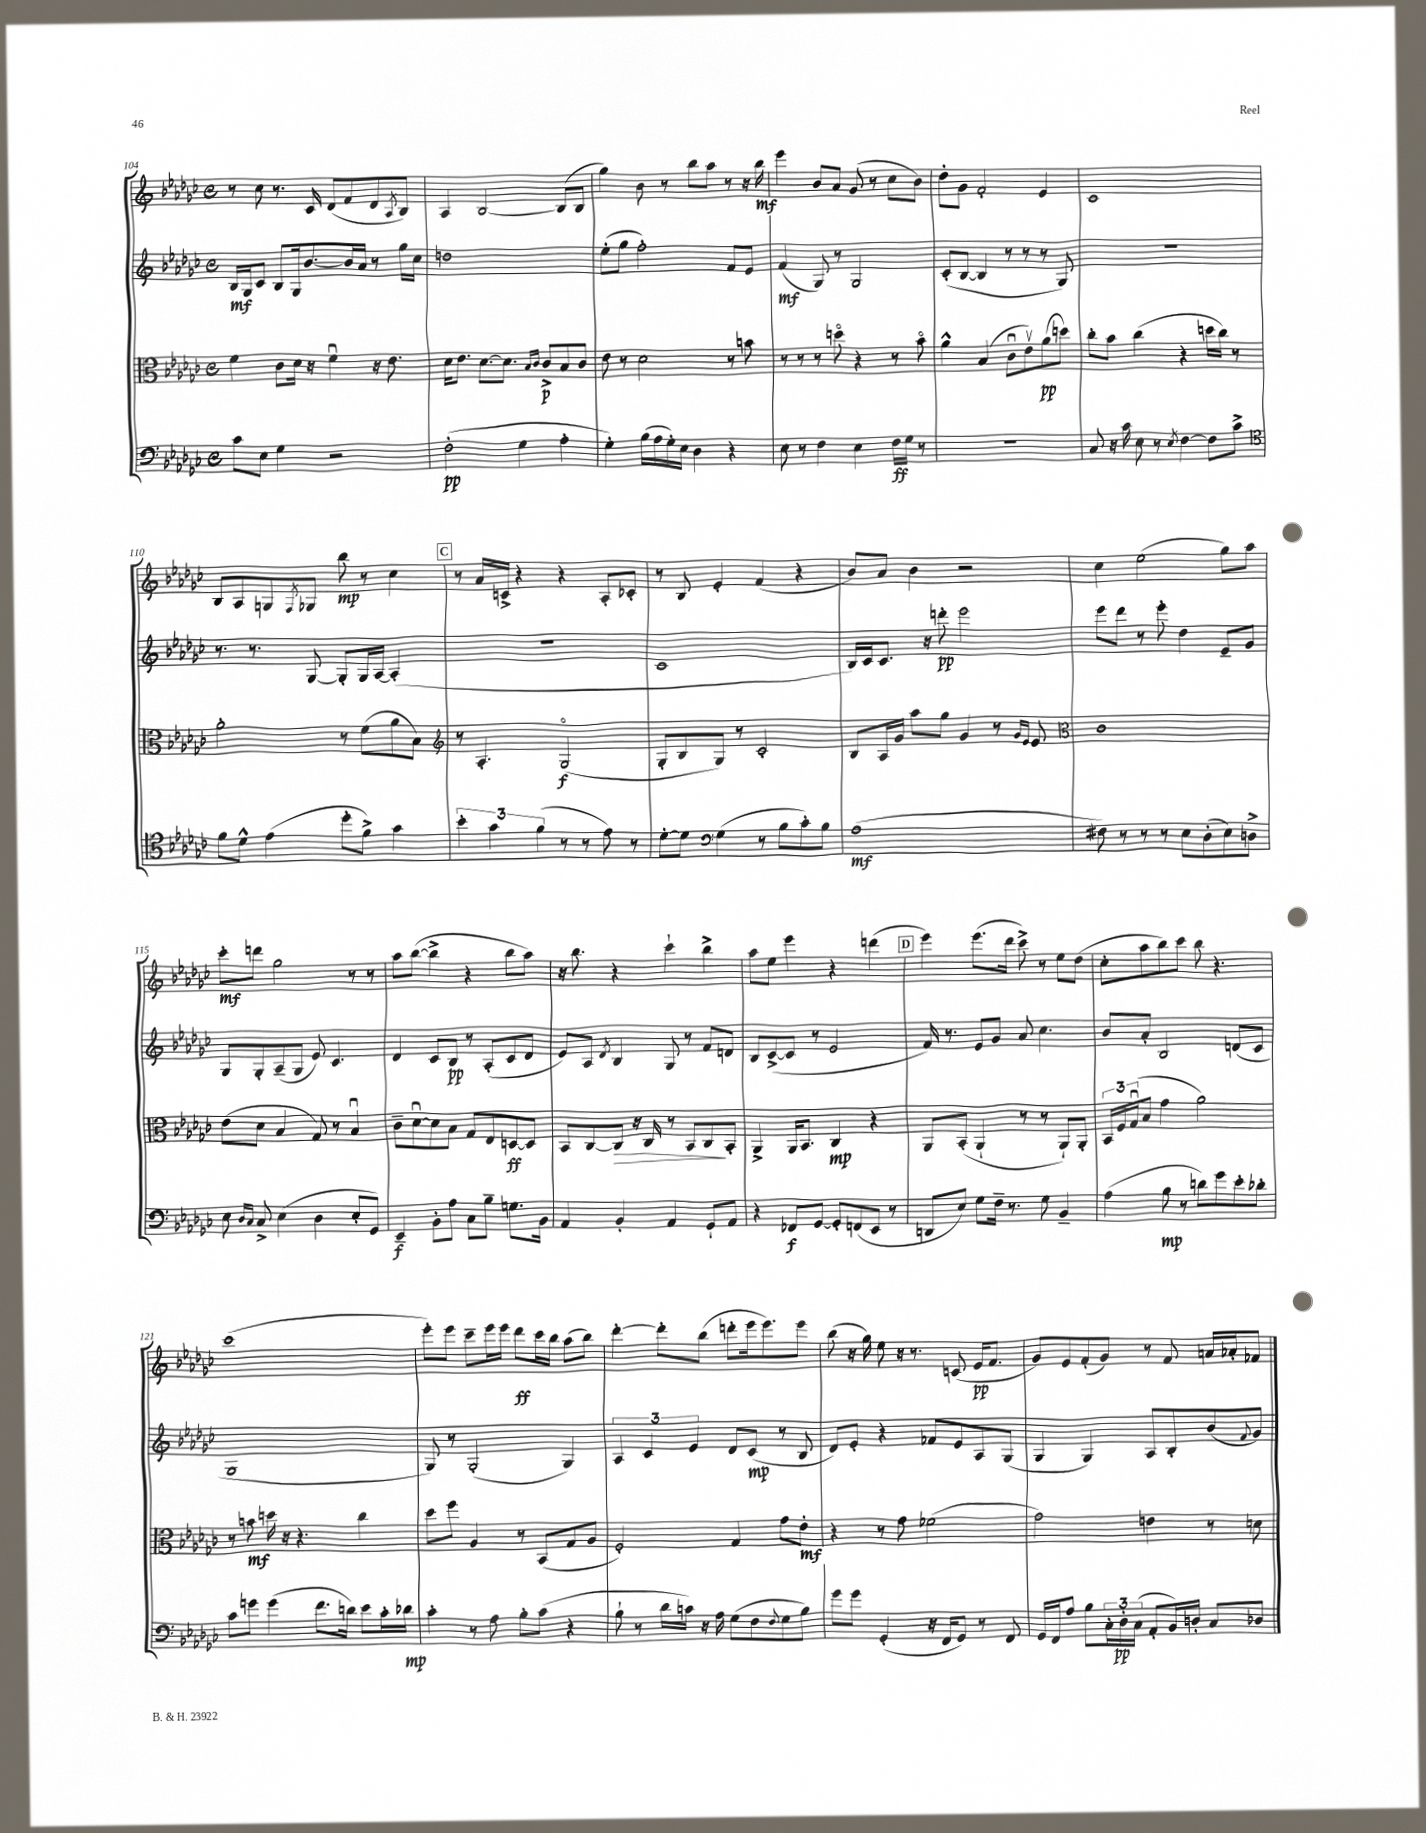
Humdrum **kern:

**kern	**dynam	**kern	**dynam	**kern	**dynam	**kern	**dynam
*part4	*part4	*part3	*part3	*part2	*part2	*part1	*part1
*staff4	*staff4	*staff3	*staff3	*staff2	*staff2	*staff1	*staff1
*clefF4	*	*clefC3	*	*clefG2	*	*clefG2	*
*k[b-e-a-d-g-c-]	*	*k[b-e-a-d-g-c-]	*	*k[b-e-a-d-g-c-]	*	*k[b-e-a-d-g-c-]	*
*M4/4	*	*M4/4	*	*M4/4	*	*M4/4	*
*met(c)	*	*met(c)	*	*met(c)	*	*met(c)	*
=104	=104	=104	=104	=104	=104	=104	=104
8c-\L	.	4f\	.	16B-/LL	mf	8r	.
.	.	.	.	16G-/J	.	.	.
8E-\J	.	.	.	8c-/J	.	8cc-\	.
4G-\	.	8c-\L	.	8B-/L	.	8.r	.
.	.	16d-\Jk	.	16G-/k	.	.	.
.	.	16r	.	[8.b-/	.	16c-/	.
2r	.	4fu\	.	.	.	(8d-/L	.
.	.	.	.	16b-/L]	.	8f/	.
.	.	.	.	16a-/JJ	.	.	.
.	.	16r	.	8r	.	8d-/	.
.	.	8.e-\	.	.	.	.	.
.	.	.	.	.	.	8qA-/	.
.	.	.	.	16gg-\LL	.	8B-/J)	.
.	.	.	.	16cc-\JJ	.	.	.
=105	=105	=105	=105	=105	=105	=105	=105
(2F'\	pp	16d-\KL	.	1ddn	.	4A-/	.
.	.	8.e-\J	.	.	.	.	.
.	.	[8.d-\L	.	.	.	[2B-/	.
.	.	8.d-\J]	.	.	.	.	.
4G-\	.	.	.	.	.	.	.
.	.	16qqB-/LL	.	.	.	.	.
.	.	16qqc-/JJ	.	.	.	.	.
.	.	8c-^/L	p	.	.	.	.
4A-'\	.	8B-/	.	.	.	(8B-/L]	.
.	.	8c-/J	.	.	.	8B-/J	.
=106	=106	=106	=106	=106	=106	=106	=106
4G-'\)	.	8e-\	.	(8ee-'\L	.	4gg-\)	.
.	.	8r	.	8gg-\J	.	.	.
(16B-\LL	.	2d-\	.	2ff'\)	.	8b-\	.
16A-\	.	.	.	.	.	.	.
16G-'\)	.	.	.	.	.	8r	.
16E-\JJ	.	.	.	.	.	.	.
4D-\	.	.	.	.	.	8bb-\L	.
.	.	.	.	.	.	8aa-\J	.
4r	.	8r	.	8f/L	.	8r	.
.	.	8bn\	.	8e-/J	.	16r	.
.	.	.	.	.	.	16bb-\	mf
=107	=107	=107	=107	=107	=107	=107	=107
8E-\	.	8r	.	(4f/	mf	4eee-\	.
8r	.	8r	.	.	.	.	.
4F\	.	8r	.	8G-/)	.	8b-/L	.
.	.	8ddn\	.	8r	.	8a-/J	.
4E-\	.	4r	.	2G-/	.	(8g-/	.
.	.	.	.	.	.	8r	.
16F\LL	ff	8r	.	.	.	8cc-\L	.
16G-\JJ	.	.	.	.	.	.	.
8r	.	8b-\	.	.	.	8b-\J)	.
=108	=108	=108	=108	=108	=108	=108	=108
1r	.	4a-^^\	.	(8c-'/L	.	8dd-'\L	.
.	.	.	.	[8B-/J	.	8g-\J	.
.	.	(4B-/	.	4B-/]	.	2f'/	.
.	.	8c-u\L	.	8r	.	.	.
.	.	8e-v\)	.	8r	.	.	.
.	.	(8a-\	pp	8r	.	4e-/	.
.	.	8ddn\J)	.	8G-/)	.	.	.
=109	=109	=109	=109	=109	=109	=109	=109
8C-/	.	8cc-'\L	.	1r	.	1c-	.
16r	.	8b-\J	.	.	.	.	.
16c-\	.	.	.	.	.	.	.
8E-\	.	(4cc-\	.	.	.	.	.
8r	.	.	.	.	.	.	.
8qE-/	.	.	.	.	.	.	.
[4F\	.	4r	.	.	.	.	.
8F\L]	.	16ddn\LL	.	.	.	.	.
.	.	16cc-\JJ)	.	.	.	.	.
8c-^\J	.	8r	.	.	.	.	.
!!LO:LB:g=z
=110	=110	=110	=110	=110	=110	=110	=110
*clefC4	*	*	*	*	*	*	*
8f\L	.	2a-'\	.	8.r	.	8B-/L	.
8d-^^\J	.	.	.	.	.	8A-/	.
.	.	.	.	8.r	.	.	.
(4e-\	.	.	.	.	.	8Gn/	.
.	.	.	.	.	.	8qF/	.
.	.	.	.	[8G-/	.	8G-X/J	.
8dd-'\L	.	8r	.	8G-'/L]	.	8bb-\	mp
8f^\J)	.	(8f\L	.	16G-/L	.	8r	.
.	.	.	.	[16A-/JJ	.	.	.
4g-\	.	8a-\	.	(4A-'/]	.	4cc-\	.
.	.	8B-\J)	.	.	.	.	.
!!LO:REH:place=s1:t=C
=111	=111	=111	=111	=111	=111	=111	=111
*	*	*clefG2	*	*	*	*	*
6b-'\	.	8r	.	1r	.	8r	.
.	.	4.A-'/	.	.	.	16a-/LL	.
6g-\	.	.	.	.	.	.	.
.	.	.	.	.	.	16cn^/JJ	.
.	.	.	.	.	.	4r	.
(6f\	.	.	.	.	.	.	.
8r	.	(2G-/	f	.	.	4r	.
8r	.	.	.	.	.	.	.
8e-\)	.	.	.	.	.	8A-'/L	.
8r	.	.	.	.	.	8c-X'/J	.
=112	=112	=112	=112	=112	=112	=112	=112
[8d-'\L	.	8G-'/L	.	1c-	.	8r	.
8d-\J]	.	8B-/	.	.	.	8B-/	.
*clefF4	*	*	*	*	*	*	*
(4G-\	.	8G-/J)	.	.	.	4e-'/	.
.	.	8r	.	.	.	.	.
8r	.	2c-'/	.	.	.	(4f/	.
8B-\L	.	.	.	.	.	.	.
8c-'\)	.	.	.	.	.	4r	.
8B-\J	.	.	.	.	.	.	.
=113	=113	=113	=113	=113	=113	=113	=113
(1A-	mf	8B-/L	.	16B-/LL)	.	8b-/L)	.
.	.	.	.	16c-/J	.	.	.
.	.	16A-/L	.	8.c-/J	.	8a-/J	.
.	.	16g-/JJ	.	.	.	.	.
.	.	8aa-\L	.	.	.	4b-\	.
.	.	.	.	16r	.	.	.
.	.	8gg-\J	.	8dddn'\	pp	.	.
.	.	4g-/	.	2eee-\	.	2r	.
.	.	8r	.	.	.	.	.
.	.	16qqg-/LL	.	.	.	.	.
.	.	16qqe-/JJ	.	.	.	.	.
.	.	8e-/	.	.	.	.	.
=114	=114	=114	=114	=114	=114	=114	=114
*	*	*clefC3	*	*	*	*	*
8F#X\)	.	1c-	.	8eee-\L	.	4cc-\	.
8r	.	.	.	8ddd-\J	.	.	.
8r	.	.	.	8r	.	(2ee-\	.
8r	.	.	.	8eee-'\	.	.	.
8E-\L	.	.	.	4dd-\	.	.	.
(8D-'\	.	.	.	.	.	.	.
8E-\)	.	.	.	8e-~/L	.	8gg-\L)	.
8Dn^\J	.	.	.	8g-/J	.	8aa-\J	.
!!LO:LB:g=z
=115	=115	=115	=115	=115	=115	=115	=115
8E-\	.	(8e-\L	.	8G-/L	.	8ccc-'\L	mf
16qqD-/LL	.	.	.	.	.	.	.
16qqC-/JJ	.	.	.	.	.	.	.
8C-^/	.	8d-\J	.	8G-'/	.	8dddn\J	.
(4E-\	.	4B-/	.	(8A-~/	.	2gg-\	.
.	.	.	.	8G-/J	.	.	.
4D-\	.	8G-/)	.	8e-/)	.	.	.
.	.	8r	.	4.c-/	.	.	.
8E-'/L	.	4B-u/	.	.	.	8r	.
8GG-/J)	.	.	.	.	.	8r	.
=116	=116	=116	=116	=116	=116	=116	=116
4EE-~/	f	8c-~\L	.	4d-/	.	8aa-\L	.
.	.	[8d-u\	.	.	.	([8bb-\J	.
8BB-'\L	.	8d-\]	.	8c-/L	.	4bb-^\]	.
8A-\J	.	8B-\J	.	8B-/J	pp	.	.
8C-\L	.	8G-/L	.	8r	.	4r	.
8B-~\J	.	8E-/	.	(8A-'/L	.	.	.
8.Gn\L	.	[8Dn/	ff	8c-/	.	8bb-\L	.
.	.	8D/J]	.	8d-/J	.	8aa-\J)	.
16BB-\Jk	.	.	.	.	.	.	.
=117	=117	=117	=117	=117	=117	=117	=117
4AA-/	.	8BB-/L	.	8e-/L)	.	16r	.
.	.	.	.	.	.	8.bb-\	.
.	.	[8C-/	.	8A-/J	.	.	.
.	.	.	.	8qd-/	.	.	.
!	!	!	!LO:HP:b	!	!	!	!
4BB-'/	.	8C-/J]	>	4B-/	.	4r	.
.	.	16r	.	.	.	.	.
.	.	16C-/	.	.	.	.	.
4AA-/	.	8r	.	8G-/	.	4ccc-`\	.
.	.	8BB-/L	.	8r	.	.	.
8GG-`/L	.	8C-/	.	8f/L	.	4bb-^\	.
8AA-/J	.	8BB-'/J	]	8dn/J	.	.	.
=118	=118	=118	=118	=118	=118	=118	=118
4r	.	4AA-^/	.	8B-/L	.	8aa-\L	.
.	.	.	.	([8c-^/	.	8ee-\J	.
8FF-X/L	f	16AA-/KL	.	8c-/J]	.	4eee-\	.
.	.	8.BB-/J	.	.	.	.	.
[8GG-/J	.	.	.	8r	.	.	.
8GG-'/L]	.	4C-/	mp	2e-/	.	4r	.
(8FFn/	.	.	.	.	.	.	.
8EE-/J	.	4r	.	.	.	(4dddn\	.
8r	.	.	.	.	.	.	.
!!LO:REH:place=s1:t=D
=119	=119	=119	=119	=119	=119	=119	=119
8DDn/L	.	8AA-/L	.	16f/)	.	4eee-\)	.
.	.	.	.	8.r	.	.	.
8E-/J)	.	(8BB-'/J	.	.	.	.	.
8G-\L	.	4AA-`/	.	8e-/L	.	(8.eee-\L	.
16F~\Jk	.	.	.	8g-/J	.	.	.
8.r	.	.	.	.	.	16ddd-\Jk	.
.	.	8r	.	8a-/	.	8ccc-^\)	.
8G-\	.	8r	.	4.cc-\	.	8r	.
4BB-~/	.	8AA-`/L)	.	.	.	8ee-\L	.
.	.	8AA-'/J	.	.	.	(8dd-\J	.
=120	=120	=120	=120	=120	=120	=120	=120
(4A-\	.	24BB-/LL	.	8b-/L	.	8cc-'\L	.
.	.	24F/	.	.	.	.	.
.	.	(24G-u/J	.	.	.	.	.
.	.	8B-/J	.	8a-'/J	.	8aa-\	.
8B-\	mp	4g-\	.	2B-/	.	8bb-\)	.
8r	.	.	.	.	.	8ccc-\J	.
8dn\L)	.	2a-\)	.	.	.	8bb-\	.
8g-\	.	.	.	.	.	4.r	.
8e-'\	.	.	.	(8dn/L	.	.	.
8d-X'\J	.	.	.	8c-/J	.	.	.
!!LO:LB:g=z
=121	=121	=121	=121	=121	=121	=121	=121
8c-\L	.	8r	.	1G-	.	(1ccc-	.
8gn\J	.	8bn\	mf	.	.	.	.
(4g\	.	16ddn\	.	.	.	.	.
.	.	16r	.	.	.	.	.
.	.	4.r	.	.	.	.	.
8.f\L	.	.	.	.	.	.	.
16dn\Jk)	.	.	.	.	.	.	.
8e-\L	.	4cc-\	.	.	.	.	.
16c-'\L	.	.	.	.	.	.	.
16d-X\JJ	mp	.	.	.	.	.	.
=122	=122	=122	=122	=122	=122	=122	=122
4c-'\	.	8dd-\L	.	8G-/)	.	8eee-'\L)	.
.	.	8ff\J	.	8r	.	8eee-\J	.
8r	.	4A-/	.	(2G-'/	.	8ccc-~\L	.
8A-\	.	.	.	.	.	16eee-\L	.
.	.	.	.	.	.	16eee-\JJ	.
8B-'\L	.	8r	.	.	.	8ddd-\L	ff
(8c-\J	.	(8BB-/L	.	.	.	16ccc-\L	.
.	.	.	.	.	.	16bb-\JJ	.
4r	.	8G-/	.	4G-/)	.	(8aa-\L	.
.	.	8A-/J	.	.	.	8bb-\J)	.
=123	=123	=123	=123	=123	=123	=123	=123
8B-`\	.	2F'/)	.	6A-/	.	[4ddd-'\	.
8r	.	.	.	.	.	.	.
.	.	.	.	6c-/	.	.	.
16d-\LL	.	.	.	.	.	8ddd-'\L]	.
16cn\JJ)	.	.	.	.	.	.	.
.	.	.	.	6e-/	.	.	.
16r	.	.	.	.	.	(8bb-\J	.
16A-\	.	.	.	.	.	.	.
(8G-\L	.	4G-/	.	8d-/L	.	8dddn'\L	.
8F\	.	.	.	(8c-/J	mp	16eee-\k	.
.	.	.	.	.	.	8.eee-\)	.
8qqF/	.	.	.	.	.	.	.
8G-\	.	8g-\L	.	8r	.	.	.
8B-\J)	.	8e-'\J	mf	8B-/	.	8eee-\J	.
=124	=124	=124	=124	=124	=124	=124	=124
8g-\L	.	4r	.	8d-/L)	.	(8bb-\	.
8g-\J	.	.	.	8e-'/J	.	16r	.
.	.	.	.	.	.	16gg-\)	.
(4GG-'/	.	8r	.	4r	.	8ee-\	.
.	.	8g-\	.	.	.	16r	.
.	.	.	.	.	.	8.r	.
16r	.	(2f-X\	.	8f-X/L	.	.	.
16FF/KL	.	.	.	.	.	.	.
8GG-/J)	.	.	.	8e-/	.	(8cn/	.
8r	.	.	.	8A-/	.	16e-/KL	pp
.	.	.	.	.	.	8.f/J	.
8FF/	.	.	.	(8G-/J	.	.	.
=125	=125	=125	=125	=125	=125	=125	=125
16GG-/LL	.	2g-\)	.	4G-/	.	8g-/L)	.
16FF/J	.	.	.	.	.	.	.
8A-/J	.	.	.	.	.	8e-/	.
8B-\L	.	.	.	4G-/)	.	(8f'/	.
24C-'\L	.	.	.	.	.	8g-/J)	.
24D-'\	pp	.	.	.	.	.	.
(24C-\JJ	.	.	.	.	.	.	.
8AA-'/L	.	4en\	.	8A-/L	.	8r	.
16BB-/L)	.	.	.	8B-'/	.	8f/	.
16Dn'/JJ	.	.	.	.	.	.	.
8C-/L	.	8r	.	(8b-/	.	16an/LL	.
.	.	.	.	.	.	16a-X'/J	.
.	.	.	.	8qqf/	.	.	.
8D-X/J	.	8dn\	.	8g-/J)	.	8f-X/J	.
==	==	==	==	==	==	==	==
*-	*-	*-	*-	*-	*-	*-	*-
